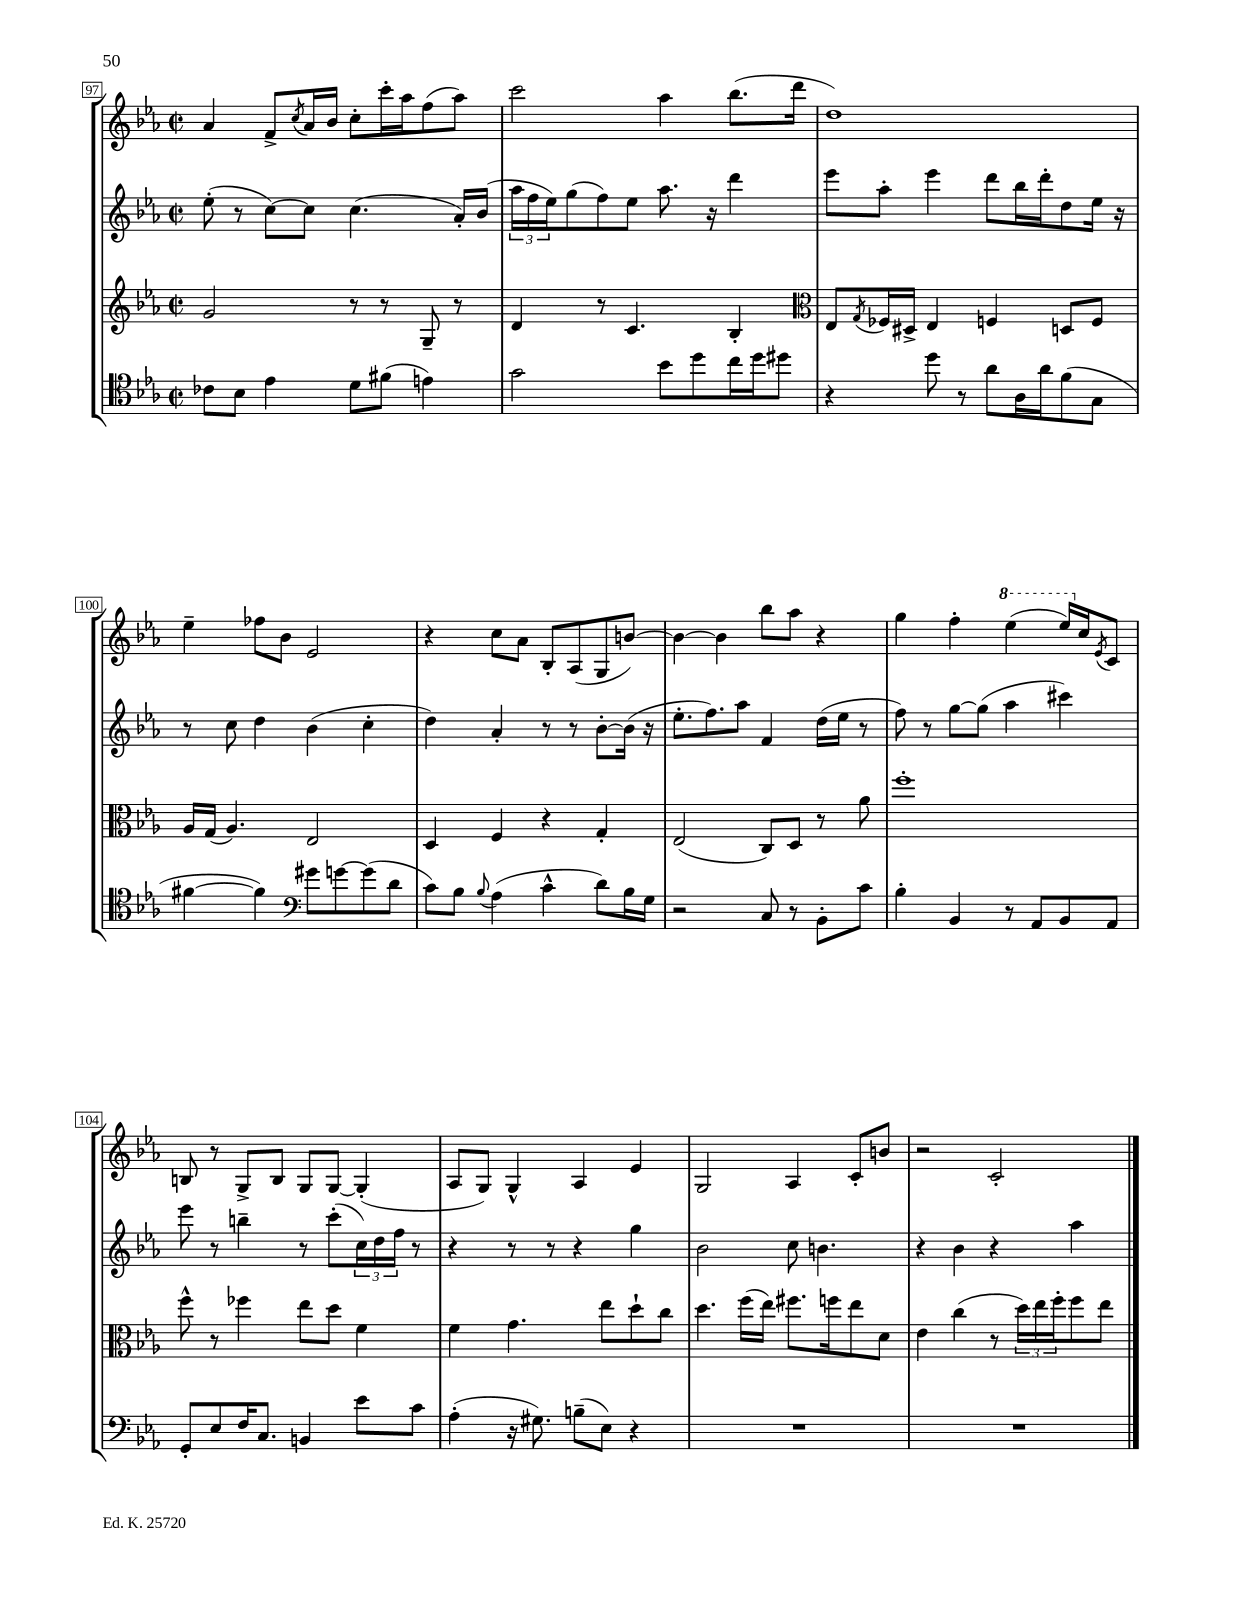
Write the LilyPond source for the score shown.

<<
\new StaffGroup <<
\new Staff = "s0" {
    \clef treble \key ees \major \defaultTimeSignature \time 2/2
    aes'4 f'8-> \acciaccatura { c''8 } aes'16 bes'16 c''8-. c'''16-. aes''16 f''8( aes''8) |
    c'''2 aes''4 bes''8.( d'''16 |
    d''1) |
    ees''4-- fes''8 bes'8 ees'2 |
    r4 c''8 aes'8 bes8-. aes8( g8 b'8~) |
    b'4~ b'4 bes''8 aes''8 r4 |
    g''4 f''4-. \ottava #1 ees'''4( ees'''16) \ottava #0 c''16 \acciaccatura { ees'8 } c'8 |
    b8 r8 g8-> b8 g8 g8~ g4-.( |
    aes8 g8) g4-^ aes4 ees'4 |
    g2 aes4 c'8-. b'8 |
    r2 c'2-. \bar "|." |
}
\new Staff = "s1" {
    \clef treble \key ees \major \defaultTimeSignature \time 2/2
    ees''8-.( r8 c''8~) c''8 c''4.( aes'16-.) bes'16( |
    \tuplet 3/2 { aes''16 f''16 ees''16) } g''8( f''8) ees''8 aes''8. r16 d'''4 |
    ees'''8 aes''8-. ees'''4 d'''8 bes''16 d'''16-. d''8 ees''16 r16 |
    r8 c''8 d''4 bes'4( c''4-. |
    d''4) aes'4-. r8 r8 bes'8~-. bes'16( r16 |
    ees''8.-. f''8.) aes''8 f'4 d''16( ees''16 r8 |
    f''8) r8 g''8~ g''8( aes''4 cis'''4) |
    ees'''8 r8 b''4-- r8 c'''8-.( \tuplet 3/2 { c''16) d''16 f''16 } r8 |
    r4 r8 r8 r4 g''4 |
    bes'2 c''8 b'4. |
    r4 bes'4 r4 aes''4 \bar "|." |
}
\new Staff = "s2" {
    \clef treble \key ees \major \defaultTimeSignature \time 2/2
    g'2 r8 r8 g8-- r8 |
    d'4 r8 c'4. bes4-. |
    \clef alto ees8 \acciaccatura { g8 } fes16 dis16-> ees4 f4 d8 f8 |
    aes16 g16( aes4.) ees2 |
    d4 f4 r4 g4-. |
    ees2( c8) d8 r8 aes'8 |
    f''1-. |
    f''8-^ r8 fes''4 ees''8 d''8 f'4 |
    f'4 g'4. ees''8 d''8-! c''8 |
    d''4. f''16( ees''16) fis''8. f''16 ees''8 d'8 |
    ees'4 c''4( r8 \tuplet 3/2 { d''16) ees''16 f''16-. } f''8 ees''8 \bar "|." |
}
\new Staff = "s3" {
    \clef tenor \key ees \major \defaultTimeSignature \time 2/2
    ces'8 bes8 ees'4 d'8 fis'8( e'4) |
    g'2 bes'8 d''8 c''16 d''16 dis''8 |
    r4 d''8 r8 aes'8 aes16 aes'16 f'8( g8 |
    fis'4~ fis'4) \clef bass gis'8 g'8~ g'8( d'8 |
    c'8) bes8 \appoggiatura { bes8 } aes4( c'4-^ d'8) bes16 g16 |
    r2 c8 r8 bes,8-. c'8 |
    bes4-. bes,4 r8 aes,8 bes,8 aes,8 |
    g,8-. ees8 f16 c8. b,4 ees'8 c'8 |
    aes4-.( r16 gis8.) b8--( ees8) r4 |
    R1 |
    R1 \bar "|." |
}
>>
>>
\layout { \context { \Score currentBarNumber = #97 \override BarNumber.stencil = #(make-stencil-boxer 0.1 0.3 ly:text-interface::print) } }
